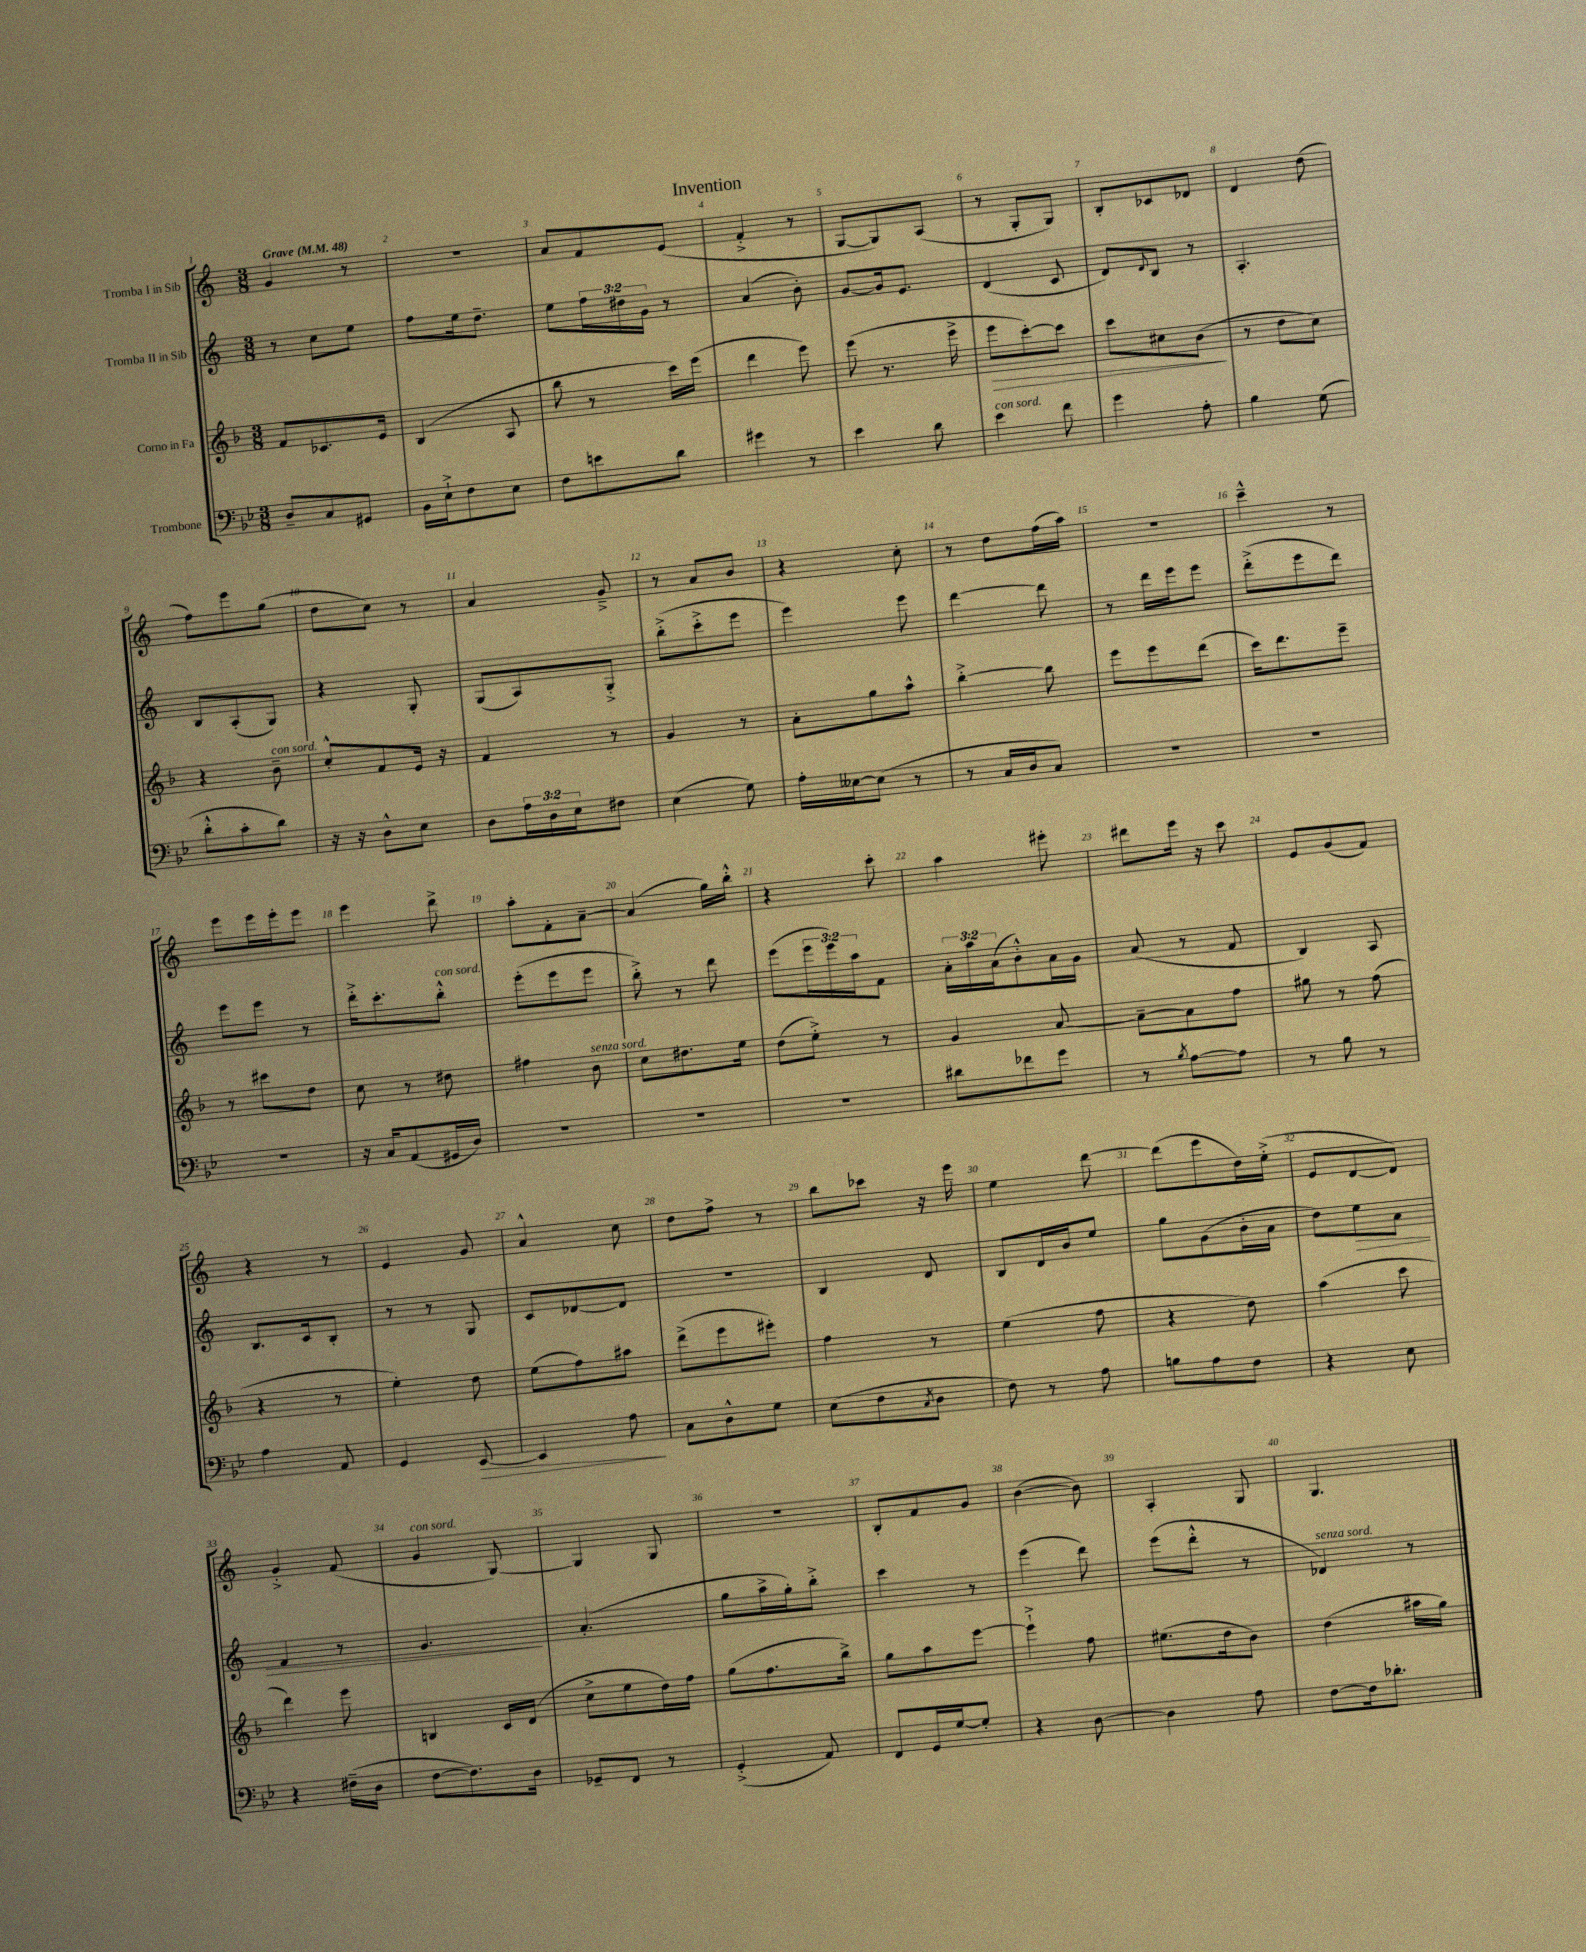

**kern	**kern	**kern	**kern
*staff4	*staff3	*staff2	*staff1
*clefF4	*clefG2	*clefG2	*clefG2
*k[b-e-]	*k[b-]	*k[]	*k[]
*M3/8	*M3/8	*M3/8	*M3/8
*MM48	*MM48	*MM48	*MM48
8D~	8f	8r	4g
8C	8.c-	8cc	.
8GG#	.	8ee	8r
.	16e	.	.
=	=	=	=
16BB-	(4B-	8ff	4.r
16E-`^	.	.	.
8F	.	16ee	.
.	.	8.dd~	.
8E-	8A	.	.
=	=	=	=
8F	8bb-	8ee	8a
8e	8r	24ff	8f
.	.	24dd#	.
.	.	24g	.
8d	16ccc)	8r	(8e
.	(16eee	.	.
=	=	=	=
4g#	4ddd	(4a	4f'^
8r	8eee)	8b')	8r
=	=	=	=
4e-	(8eee	[8g	[8G
.	8.r	16g]	8G])
.	.	8.e	.
8d	.	.	(8A
.	16eee^	.	.
=	=	=	=
4e-	8eee	(4d	8r
.	[8ccc')	.	8G'
8f	8ccc]	8c	8G)
=	=	=	=
4g	8ccc	8d)	8B'
.	.	8qqd	.
.	8cc#	8B	8c-
8A'	(8b-	8r	8d-
=	=	=	=
4B-	8r	4.A'	4d
.	8dd	.	.
(8G	8cc)	.	(8dd
=	=	=	=
8d'^^	4r	8B	8ff)
8c'	.	(8A'	8eee
8d)	8b-~	8G)	(8gg
=	=	=	=
16r	8cc'^^	4r	8dd
16r	.	.	.
8D^^	8f	.	8cc)
8E-	16e	8G'	8r
.	16r	.	.
=	=	=	=
8D	4f	(8G	4a
24A	.	8A)	.
24D	.	.	.
24E-	.	.	.
8F#	8r	8G'^	8g~^
=	=	=	=
(4E-	4g	(8bb'^	8r
.	.	8ccc'^	8a
8G)	8r	8eee	8b
=	=	=	=
16A'	8a'	4eee)	4r
[16E--	.	.	.
(8E--]	8gg	.	.
8r	8aa^^	8eee	8cc'
=	=	=	=
8r	[4bb-'^	[4ddd	8r
16C	.	.	8dd
16D	.	.	.
8C)	8bb-]	8ddd]	(16ff
.	.	.	16aa)
=	=	=	=
4.r	8eee	8r	4.r
.	8eee	16ddd	.
.	.	16eee	.
.	(8ddd	8eee	.
=	=	=	=
4.r	16ccc)	(8ddd'^	4ccc~^^
.	8.ddd	.	.
.	.	8eee	.
.	8eee~	8ddd)	8r
=	=	=	=
4.r	8r	8eee	8eee
.	8ccc#	8eee	16eee
.	.	.	16eee'
.	8dd	8r	8eee
=	=	=	=
16r	8cc	16ddd'^	4eee
16C	.	8.ccc'	.
(8AA	8r	.	.
16GG#	8dd#	8bb'^^	8ddd^
16D)	.	.	.
=	=	=	=
4.r	4ff#	(8eee'	8aa'
.	.	8eee	8f'
.	8b-	8eee	[8a~
=	=	=	=
4.r	8cc	8bb'^)	(4a]
.	8.dd#	8r	.
.	.	8ddd	16gg)
.	16ee	.	16bb'^^
=	=	=	=
4.r	(8dd	(8eee	4r
.	8ee'^)	24eee	.
.	.	24eee)	.
.	.	24aa	.
.	8r	8f	8ccc'
=	=	=	=
8d#	4g	24a'	4aa
.	.	24aa	.
.	.	(24a	.
8f-	.	8b'^^)	.
8g	[8a	16a	8eee#'
.	.	16g	.
=	=	=	=
8r	8a~_	(8a	8ddd#
8qB-	.	.	.
[8A	8a]	8r	16eee
.	.	.	16r
8A]	8ff	8f	8ccc
=	=	=	=
8r	8gg#	4B)	8e
8B-	8r	.	(8g
8r	(8ff	8A	8f)
=	=	=	=
4A	4r	8.B	4r
.	.	16c	.
8AA	8r	8B'	8r
=	=	=	=
4GG	4ee')	8r	4e
.	.	8r	.
[8EE-	8dd	8G	8g
=	=	=	=
4EE-]	(8ee	8c	4a^^
.	8ff)	[8d-	.
8A	8aa#	8d-]	8cc
=	=	=	=
8C	(8ddd^	4.r	8dd
8D^^	8eee	.	8ff^
8G	8eee#')	.	8r
=	=	=	=
(8E-	4ff	4B	8bb
8F	.	.	8ccc-
8qC	.	.	.
8D	8r	8d	16r
.	.	.	16eee
=	=	=	=
8F)	(4ee	8B	4ee
8r	.	16d	.
.	.	16b	.
8A	8ff	8ee	[8ddd
=	=	=	=
8B	4r	8gg	(8ddd]
8A	.	(8g	8eee
8F	8dd)	16b'	16dd)
.	.	16a	(16ee'^
=	=	=	=
4r	(4aa	8dd)	8e
.	.	8ee	[8d
8E-	8ccc	8a	8d])
=	=	=	=
4r	4ddd)	4f	4g'^
(16F#~	8eee	8r	(8f
16D	.	.	.
=	=	=	=
[8F	4B	4.g	4g
8.F])	.	.	.
.	16c	.	[8G)
16D	(16d	.	.
=	=	=	=
8GG-~	8cc^	(4.a'	4G]
8FF	8ee	.	.
8r	16dd)	.	8G
.	16ff	.	.
=	=	=	=
(4GG'^	(8gg	8gg	4.r
.	8.ff	16aa^	.
.	.	16gg')	.
8AA)	.	8bb'^	.
.	16bb-^)	.	.
=	=	=	=
8FF	8gg	4ccc	8B'
16GG	8aa	.	8f
[16G	.	.	.
8G']	[8eee	8r	8g
=	=	=	=
4r	4eee`^]	(4eee	([4b
[8D	8ff	8ddd)	8b])
=	=	=	=
4D]	(8.ee#	(8eee	4A'
.	.	8ddd'^^	.
.	16dd	.	.
8A	8b-)	8r	8G
=	=	=	=
[8F	(4dd	4d-)	4.G
16F]	.	.	.
8.d-'	.	.	.
.	16aa#	8r	.
.	16gg)	.	.
==	==	==	==
*-	*-	*-	*-
